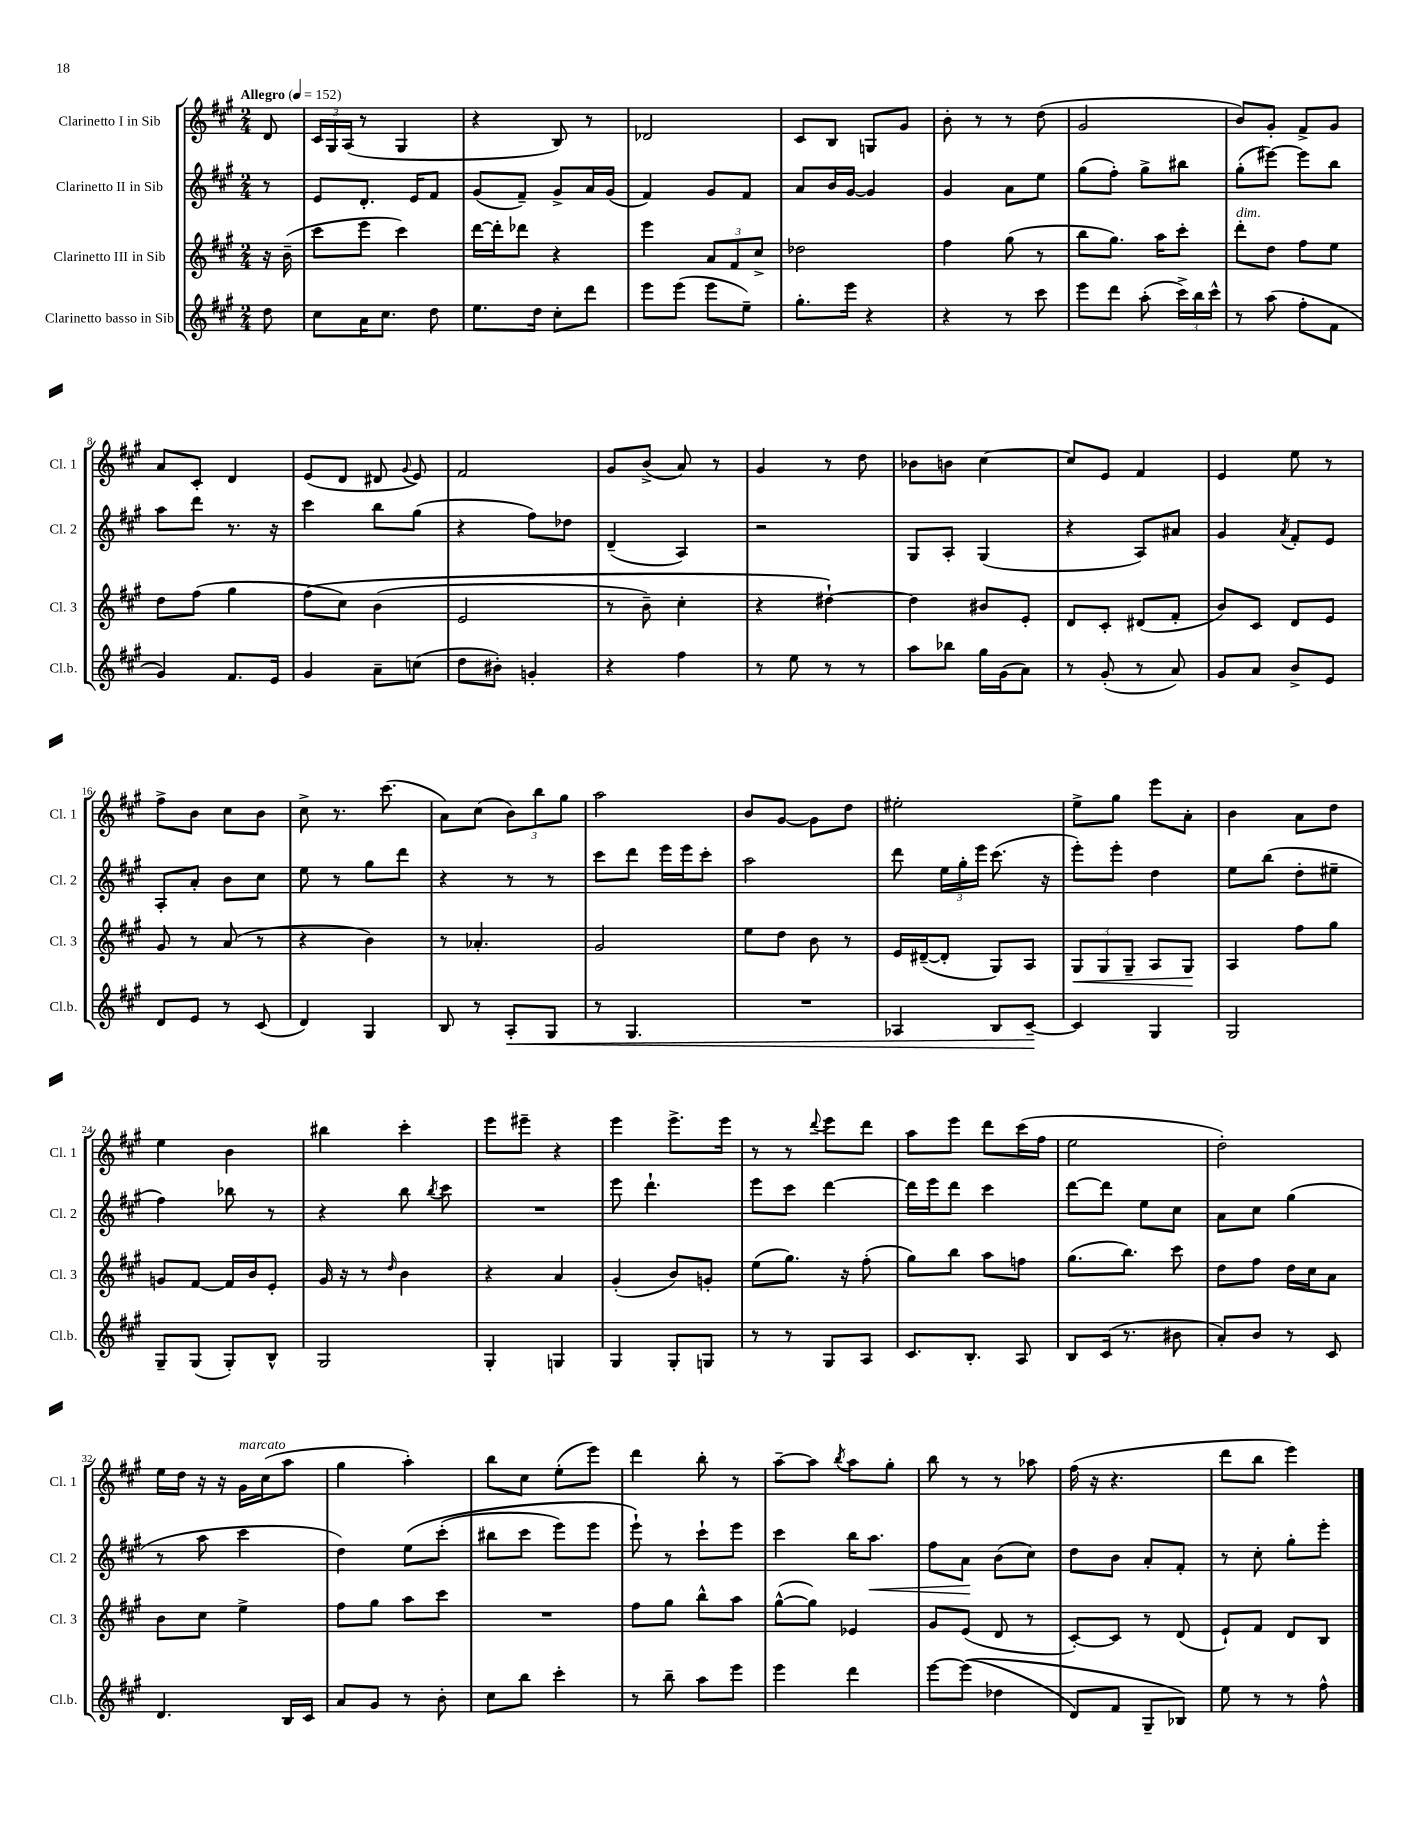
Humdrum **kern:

**kern	**dynam	**kern	**dynam	**kern	**dynam	**kern
*part4	*part4	*part3	*part3	*part2	*part2	*part1
*staff4	*staff4	*staff3	*staff3	*staff2	*staff2	*staff1
*I"Clarinetto basso in Sib	*	*I"Clarinetto III in Sib	*	*I"Clarinetto II in Sib	*	*I"Clarinetto I in Sib
*I'Cl.b.	*	*I'Cl. 3	*	*I'Cl. 2	*	*I'Cl. 1
*clefG2	*	*clefG2	*	*clefG2	*	*clefG2
*k[f#c#g#]	*	*k[f#c#g#]	*	*k[f#c#g#]	*	*k[f#c#g#]
*M2/4	*	*M2/4	*	*M2/4	*	*M2/4
*MM152	*	*MM152	*	*MM152	*	*MM152
=	=	=	=	=	=	=
!	!	!	!	!	!	!LO:TX:a:B:t=Allegro
8dd\	.	16r	.	8r	.	8d/
.	.	(16b~\	.	.	.	.
=1	=1	=1	=1	=1	=1	=1
8cc#\L	.	8ccc#\L	.	8e/L	.	24c#/LL
.	.	.	.	.	.	24G#/
.	.	.	.	.	.	(24A/JJ
16a\K	.	8eee\J	.	8.d'/J	.	8r
8.cc#\J	.	.	.	.	.	.
.	.	4ccc#\)	.	.	.	4G#/
.	.	.	.	16e/KL	.	.
8dd\	.	.	.	8f#/J	.	.
=2	=2	=2	=2	=2	=2	=2
8.ee\L	.	[16ddd\LL	.	(8g#/L	.	4r
.	.	16ddd'\J]	.	.	.	.
.	.	8ddd-X\J	.	8f#~/J)	.	.
16dd\Jk	.	.	.	.	.	.
8cc#'\L	.	4r	.	8g#^/L	.	8B/)
8ddd\J	.	.	.	16a/L	.	8r
.	.	.	.	(16g#/JJ	.	.
=3	=3	=3	=3	=3	=3	=3
8eee\L	.	4eee\	.	4f#/)	.	2d-X/
(8eee\J	.	.	.	.	.	.
8eee\L	.	12a/L	.	8g#/L	.	.
.	.	12f#/	.	.	.	.
8ee~\J)	.	.	.	8f#/J	.	.
.	.	12cc#^/J	.	.	.	.
=4	=4	=4	=4	=4	=4	=4
8.gg#'\L	.	2dd-X\	.	8a/L	.	8c#/L
.	.	.	.	16b/L	.	8B/J
16eee\Jk	.	.	.	[16g#/JJ	.	.
4r	.	.	.	4g#/]	.	8Gn/L
.	.	.	.	.	.	8g#/J
=5	=5	=5	=5	=5	=5	=5
4r	.	4ff#\	.	4g#/	.	8b'\
.	.	.	.	.	.	8r
8r	.	(8gg#\	.	8a\L	.	8r
8ccc#\	.	8r	.	8ee\J	.	(8dd\
=6	=6	=6	=6	=6	=6	=6
8eee\L	.	8bb\L	.	(8gg#\L	.	2g#/
8ddd\J	.	8.gg#\J)	.	8ff#'\J)	.	.
(8aa'\	.	.	.	8gg#^\L	.	.
.	.	16aa\KL	.	.	.	.
24ccc#^\LL)	.	8ccc#'\J	.	8bb#X\J	.	.
24bb\	.	.	.	.	.	.
24ccc#^^\JJ	.	.	.	.	.	.
=7	=7	=7	=7	=7	=7	=7
!	!	!LO:TX:a:i:t=dim.	!	!	!	!
8r	.	8ddd'\L	.	(8gg#'\L	.	8b/L)
(8aa\	.	8dd\J	.	[8eee#X\J)	.	8g#'/J
8ff#'\L	.	8ff#\L	.	8eee#\L]	.	8f#^/L
8f#\J	.	8ee\J	.	8bb\J	.	8g#/J
!!LO:LB:g=z
=8	=8	=8	=8	=8	=8	=8
4g#/)	.	8dd\L	.	8aa\L	.	8a/L
.	.	(8ff#\J	.	8ddd\J	.	8c#'/J
8.f#/L	.	4gg#\	.	8.r	.	4d/
16e/Jk	.	.	.	16r	.	.
=9	=9	=9	=9	=9	=9	=9
4g#/	.	(8ff#\L	.	4ccc#\	.	(8e/L
.	.	8cc#\J)	.	.	.	8d/J
8a~\L	.	(4b\	.	8bb\L	.	8d#X/
.	.	.	.	.	.	8qqg#/
(8ccn\J	.	.	.	(8gg#\J	.	8e/)
=10	=10	=10	=10	=10	=10	=10
8dd\L	.	2e/	.	4r	.	2f#/
8b#X'\J)	.	.	.	.	.	.
4gn'/	.	.	.	8ff#\L)	.	.
.	.	.	.	8dd-X\J	.	.
=11	=11	=11	=11	=11	=11	=11
4r	.	8r	.	(4d~/	.	8g#/L
.	.	8b~\)	.	.	.	(8b^/J
4ff#\	.	4cc#'\	.	4A/)	.	8a/)
.	.	.	.	.	.	8r
=12	=12	=12	=12	=12	=12	=12
8r	.	4r	.	2r	.	4g#/
8ee\	.	.	.	.	.	.
8r	.	[4dd#X`\)	.	.	.	8r
8r	.	.	.	.	.	8dd\
=13	=13	=13	=13	=13	=13	=13
8aa\L	.	4dd#\]	.	8G#/L	.	8b-X\L
8bb-X\J	.	.	.	8A'/J	.	8bn\J
16gg#\LL	.	8b#X/L	.	(4G#/	.	[4cc#\
(16g#\J	.	.	.	.	.	.
8a\J)	.	8e'/J	.	.	.	.
=14	=14	=14	=14	=14	=14	=14
8r	.	8d/L	.	4r	.	8cc#/L]
(8g#'/	.	8c#'/J	.	.	.	8e/J
8r	.	(8d#X/L	.	8A/L)	.	4f#/
8a/)	.	8f#'/J	.	8a#X/J	.	.
=15	=15	=15	=15	=15	=15	=15
8g#/L	.	8b/L)	.	4g#/	.	4e/
8a/J	.	8c#/J	.	.	.	.
.	.	.	.	8qa/	.	.
8b^/L	.	8d/L	.	8f#'/L	.	8ee\
8e/J	.	8e/J	.	8e/J	.	8r
!!LO:LB:g=z
=16	=16	=16	=16	=16	=16	=16
8d/L	.	8g#/	.	8A'/L	.	8ff#^\L
8e/J	.	8r	.	8a'/J	.	8b\J
8r	.	(8a/	.	8b\L	.	8cc#\L
(8c#/	.	8r	.	8cc#\J	.	8b\J
=17	=17	=17	=17	=17	=17	=17
4d/)	.	4r	.	8ee\	.	8cc#^\
.	.	.	.	8r	.	8.r
4G#/	.	4b\)	.	8gg#\L	.	.
.	.	.	.	.	.	(8.ccc#\
.	.	.	.	8ddd\J	.	.
=18	=18	=18	=18	=18	=18	=18
8B/	.	8r	.	4r	.	8a\L)
8r	.	4.a-X'/	.	.	.	(8cc#\J
!	!LO:HP:b	!	!	!	!	!
8A'/L	<	.	.	8r	.	12b\L)
.	.	.	.	.	.	12bb\
8G#/J	.	.	.	8r	.	.
.	.	.	.	.	.	12gg#\J
=19	=19	=19	=19	=19	=19	=19
8r	.	2g#/	.	8ccc#\L	.	2aa\
4.G#/	.	.	.	8ddd\J	.	.
.	.	.	.	16eee\LL	.	.
.	.	.	.	16eee\J	.	.
.	.	.	.	8ccc#'\J	.	.
=20	=20	=20	=20	=20	=20	=20
2r	.	8ee\L	.	2aa\	.	8b/L
.	.	8dd\J	.	.	.	[8g#/J
.	.	8b\	.	.	.	8g#\L]
.	.	8r	.	.	.	8dd\J
=21	=21	=21	=21	=21	=21	=21
4A-X/	.	16e/LL	.	8ddd\	.	2ee#X'\
.	.	([16d#X~/J	.	.	.	.
.	.	8d#'/J]	.	24ee\LL	.	.
.	.	.	.	24gg#'\	.	.
.	.	.	.	24eee\JJ	.	.
8B/L	.	8G#/L)	.	(8.ccc#\	.	.
[8c#~/J	.	8A/J	.	.	.	.
.	.	.	.	16r	.	.
.	[	.	.	.	.	.
=22	=22	=22	=22	=22	=22	=22
!	!	!	!LO:HP:b	!	!	!
4c#/]	.	12G#/L	<	8eee'\L)	.	8ee^\L
.	.	12G#/	.	.	.	.
.	.	.	.	8eee'\J	.	8gg#\J
.	.	12G#~/J	.	.	.	.
4G#/	.	8A/L	.	4dd\	.	8eee\L
.	.	8G#/J	.	.	.	8a'\J
.	.	.	[	.	.	.
=23	=23	=23	=23	=23	=23	=23
2G#/	.	4A/	.	8ee\L	.	4b\
.	.	.	.	(8bb\J	.	.
.	.	8ff#\L	.	8dd'\L	.	8a\L
.	.	8gg#\J	.	8ee#X~\J	.	8dd\J
!!LO:LB:g=z
=24	=24	=24	=24	=24	=24	=24
8G#~/L	.	8gn/L	.	4ff#\)	.	4ee\
(8G#/J	.	[8f#/J	.	.	.	.
8G#'/L)	.	16f#/LL]	.	8bb-X\	.	4b\
.	.	16b/J	.	.	.	.
8B^^/J	.	8e'/J	.	8r	.	.
=25	=25	=25	=25	=25	=25	=25
2G#/	.	16g#/	.	4r	.	4bb#X\
.	.	16r	.	.	.	.
.	.	8r	.	.	.	.
.	.	16qqdd/	.	.	.	.
.	.	4b\	.	8bb\	.	4ccc#'\
.	.	.	.	8qbb/	.	.
.	.	.	.	8ccc#\	.	.
=26	=26	=26	=26	=26	=26	=26
4G#'/	.	4r	.	2r	.	8eee\L
.	.	.	.	.	.	8eee#X~\J
4Gn/	.	4a/	.	.	.	4r
=27	=27	=27	=27	=27	=27	=27
4G#/	.	(4g#'/	.	8eee\	.	4eee\
.	.	.	.	4.ddd`\	.	.
8G#'/L	.	8b/L)	.	.	.	8.eee^\L
8Gn/J	.	8gn'/J	.	.	.	.
.	.	.	.	.	.	16eee\Jk
=28	=28	=28	=28	=28	=28	=28
8r	.	(8ee\L	.	8eee\L	.	8r
8r	.	8.gg#\J)	.	8ccc#\J	.	8r
.	.	.	.	.	.	8qqddd/
8G#/L	.	.	.	[4ddd\	.	8eee\L
.	.	16r	.	.	.	.
8A/J	.	(8ff#'\	.	.	.	8ddd\J
=29	=29	=29	=29	=29	=29	=29
8.c#/L	.	8gg#\L)	.	16ddd\LL]	.	8aa\L
.	.	.	.	16eee\J	.	.
.	.	8bb\J	.	8ddd\J	.	8eee\J
8.B'/J	.	.	.	.	.	.
.	.	8aa\L	.	4ccc#\	.	8ddd\L
8A/	.	8ffn\J	.	.	.	(16ccc#\L
.	.	.	.	.	.	16ff#\JJ
=30	=30	=30	=30	=30	=30	=30
8B/L	.	(8.gg#\L	.	[8ddd\L	.	2ee\
(16c#/Jk	.	.	.	8ddd\J]	.	.
8.r	.	8.bb\J)	.	.	.	.
.	.	.	.	8ee\L	.	.
8b#X\	.	8ccc#\	.	8cc#\J	.	.
=31	=31	=31	=31	=31	=31	=31
8a'/L)	.	8dd\L	.	8a\L	.	2dd'\)
8b/J	.	8ff#\J	.	8cc#\J	.	.
8r	.	16dd\LL	.	(4gg#\	.	.
.	.	16cc#\J	.	.	.	.
8c#/	.	8a\J	.	.	.	.
!!LO:LB:g=z
=32	=32	=32	=32	=32	=32	=32
4.d/	.	8b\L	.	8r	.	16ee\LL
.	.	.	.	.	.	16dd\JJ
.	.	8cc#\J	.	8aa\	.	16r
.	.	.	.	.	.	16r
!	!	!	!	!	!	!LO:TX:a:i:t=marcato
.	.	4ee^\	.	4ccc#\	.	16g#\LL
.	.	.	.	.	.	(16cc#\J
16B/LL	.	.	.	.	.	8aa\J
16c#/JJ	.	.	.	.	.	.
=33	=33	=33	=33	=33	=33	=33
8a/L	.	8ff#\L	.	4dd\)	.	4gg#\
8g#/J	.	8gg#\J	.	.	.	.
8r	.	8aa\L	.	(8ee\L	.	4aa'\)
8b'\	.	8ccc#\J	.	(8ccc#'\J	.	.
=34	=34	=34	=34	=34	=34	=34
8cc#\L	.	2r	.	8bb#X\L	.	8bb\L
8bb\J	.	.	.	8ccc#\J	.	8cc#\J
4ccc#'\	.	.	.	8eee\L)	.	(8ee'\L
.	.	.	.	8eee\J	.	8eee\J)
=35	=35	=35	=35	=35	=35	=35
8r	.	8ff#\L	.	8eee`\)	.	4ddd\
8bb~\	.	8gg#\J	.	8r	.	.
8aa\L	.	8bb^^\L	.	8ccc#`\L	.	8bb'\
8eee\J	.	8aa\J	.	8eee\J	.	8r
=36	=36	=36	=36	=36	=36	=36
4eee\	.	([8gg#^^\L	.	4ccc#\	.	[8aa~\L
.	.	8gg#\J])	.	.	.	8aa\J]
.	.	.	.	.	.	8qbb/
4ddd\	.	4e-X/	.	16bb\KL	.	8aa\L
!	!	!	!	!	!LO:HP:b	!
.	.	.	.	8.aa\J	<	.
.	.	.	.	.	.	8gg#'\J
=37	=37	=37	=37	=37	=37	=37
[8eee\L	.	8g#/L	.	8ff#\L	.	8bb\
((8eee\J]	.	(8e/J	.	8a\J	.	8r
4dd-X\	.	8d/	.	(8b\L	[	8r
.	.	8r	.	8cc#\J)	.	8aa-X\
=38	=38	=38	=38	=38	=38	=38
8d/L)	.	[8c#'/L)	.	8dd\L	.	(16ff#\
.	.	.	.	.	.	16r
8f#/J	.	8c#/J]	.	8b\J	.	4.r
8G#~/L	.	8r	.	8a'/L	.	.
8B-X/J)	.	(8d/	.	8f#'/J	.	.
=39	=39	=39	=39	=39	=39	=39
8ee\	.	8e`/L)	.	8r	.	8ddd\L
8r	.	8f#/J	.	8cc#'\	.	8bb\J
8r	.	8d/L	.	8gg#'\L	.	4eee\)
8ff#^^\	.	8B/J	.	8eee'\J	.	.
==	==	==	==	==	==	==
*-	*-	*-	*-	*-	*-	*-
